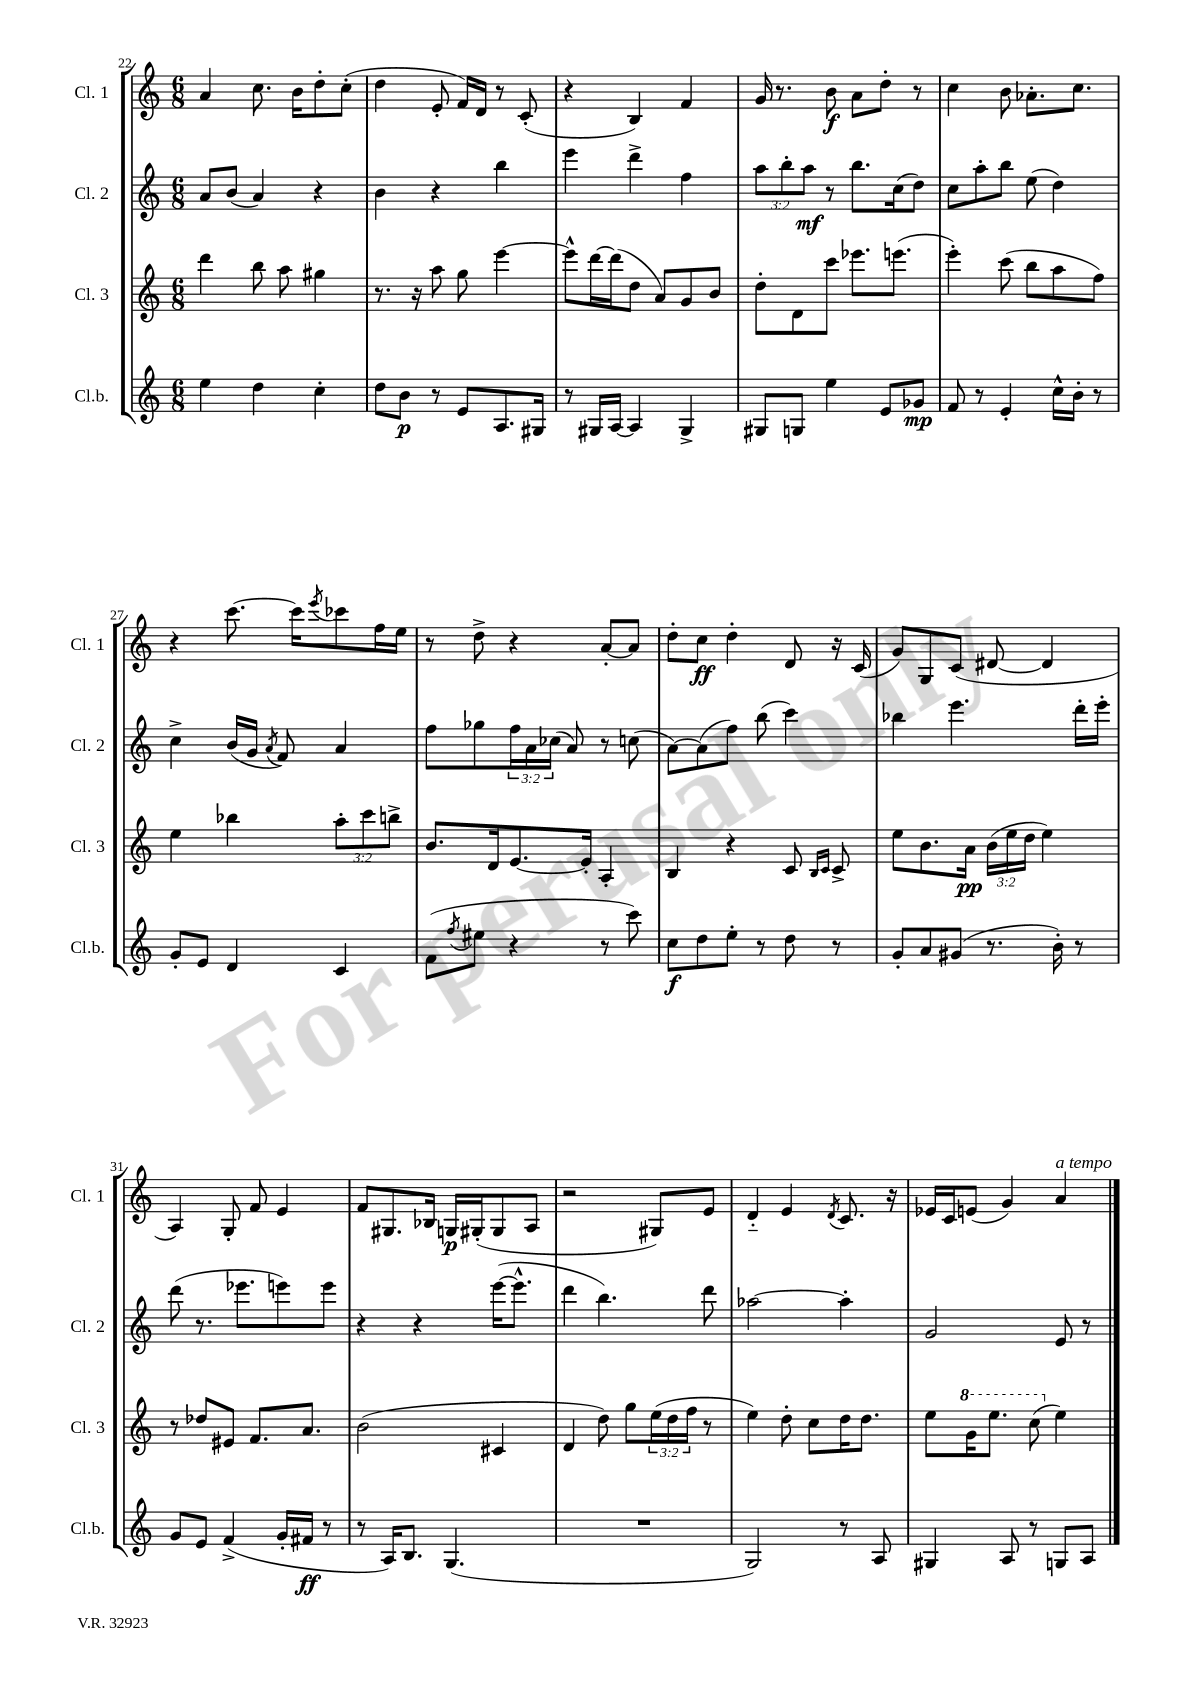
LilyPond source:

<<
\new StaffGroup <<
\new Staff = "s0" \with { instrumentName = "Cl. 1" shortInstrumentName = "Cl. 1" } {
    \clef treble \key c \major \numericTimeSignature \time 6/8
    a'4 c''8. b'16 d''8-. c''8-.( |
    d''4 e'8-. f'16) d'16 r8 c'8-.( |
    r4 b4) f'4 |
    g'16 r8. b'8\f a'8 d''8-. r8 |
    c''4 b'8 aes'8.-. c''8. |
    r4 c'''8.~ c'''16 \acciaccatura { e'''8 } ces'''8 f''16 e''16 |
    r8 d''8-> r4 a'8~-. a'8 |
    d''8-. c''8\ff d''4-. d'8 r16 c'16( |
    g'8) g8 c'8( dis'8~ dis'4 |
    a4) g8-. f'8 e'4 |
    f'8 gis8. bes16 g16\p gis16-.( gis8 a8 |
    r2 gis8) e'8 |
    d'4-_ e'4 \acciaccatura { d'8 } c'8. r16 |
    ees'16 c'16 e'8( g'4) a'4^\markup { \italic "a tempo" } \bar "|." |
}
\new Staff = "s1" \with { instrumentName = "Cl. 2" shortInstrumentName = "Cl. 2" } {
    \clef treble \key c \major \numericTimeSignature \time 6/8 \override Staff.TupletNumber.text = #tuplet-number::calc-fraction-text
    a'8 b'8( a'4) r4 |
    b'4 r4 b''4 |
    e'''4 d'''4-> f''4 |
    \tuplet 3/2 { a''8 b''8-. a''8\mf } r8 b''8. c''16( d''8) |
    c''8 a''8-. b''8 e''8( d''4) |
    c''4-> b'16( g'16 \acciaccatura { a'8 } f'8) a'4 |
    f''8 ges''8 \tuplet 3/2 { f''16 a'16 ces''16( } a'8) r8 c''8( |
    a'8~) a'8( f''8) b''8( c'''4) |
    bes''4 e'''4. d'''16-. e'''16-. |
    d'''8( r8. ees'''8. e'''8) e'''8 |
    r4 r4 e'''16~( e'''8.-^ |
    d'''4 b''4.) d'''8 |
    aes''2~ aes''4-. |
    g'2 e'8 r8 \bar "|." |
}
\new Staff = "s2" \with { instrumentName = "Cl. 3" shortInstrumentName = "Cl. 3" } {
    \clef treble \key c \major \numericTimeSignature \time 6/8 \override Staff.TupletNumber.text = #tuplet-number::calc-fraction-text
    d'''4 b''8 a''8 gis''4 |
    r8. r16 a''8 g''8 e'''4~ |
    e'''8-^ d'''16~ d'''16( d''8 a'8) g'8 b'8 |
    d''8-. d'8 c'''8 ees'''8. e'''8.( |
    e'''4-.) c'''8( b''8 a''8 f''8) |
    e''4 bes''4 \tuplet 3/2 { a''8-. c'''8 b''8-> } |
    b'8. d'16 e'8.~ e'16-. a4-. |
    b4 r4 c'8 \grace { b16 c'16 } c'8-> |
    e''8 b'8. a'16\pp \tuplet 3/2 { b'16( e''16 d''16 } e''4) |
    r8 des''8 eis'8 f'8. a'8. |
    b'2( cis'4 |
    d'4 d''8) g''8 \tuplet 3/2 { e''16( d''16 f''16 } r8 |
    e''4) d''8-. c''8 d''16 d''8. |
    e''8 \ottava #1 g''16 e'''8. c'''8( \ottava #0 e''4) \bar "|." |
}
\new Staff = "s3" \with { instrumentName = "Cl.b." shortInstrumentName = "Cl.b." } {
    \clef treble \key c \major \numericTimeSignature \time 6/8
    e''4 d''4 c''4-. |
    d''8 b'8\p r8 e'8 a8. gis16 |
    r8 gis16 a16~ a4 gis4-> |
    gis8 g8 e''4 e'8 ges'8\mp |
    f'8 r8 e'4-. c''16-^ b'16-. r8 |
    g'8-. e'8 d'4 c'4 |
    f'8( \acciaccatura { f''8 } eis''8 r4 r8 c'''8) |
    c''8\f d''8 e''8-. r8 d''8 r8 |
    g'8-. a'8 gis'8( r8. b'16-.) r8 |
    g'8 e'8 f'4->( g'16-. fis'16\ff r8 |
    r8 a16) b8. g4.( |
    R2. |
    g2) r8 a8 |
    gis4 a8 r8 g8 a8 \bar "|." |
}
>>
>>
\layout { \context { \Score currentBarNumber = #22 } }
